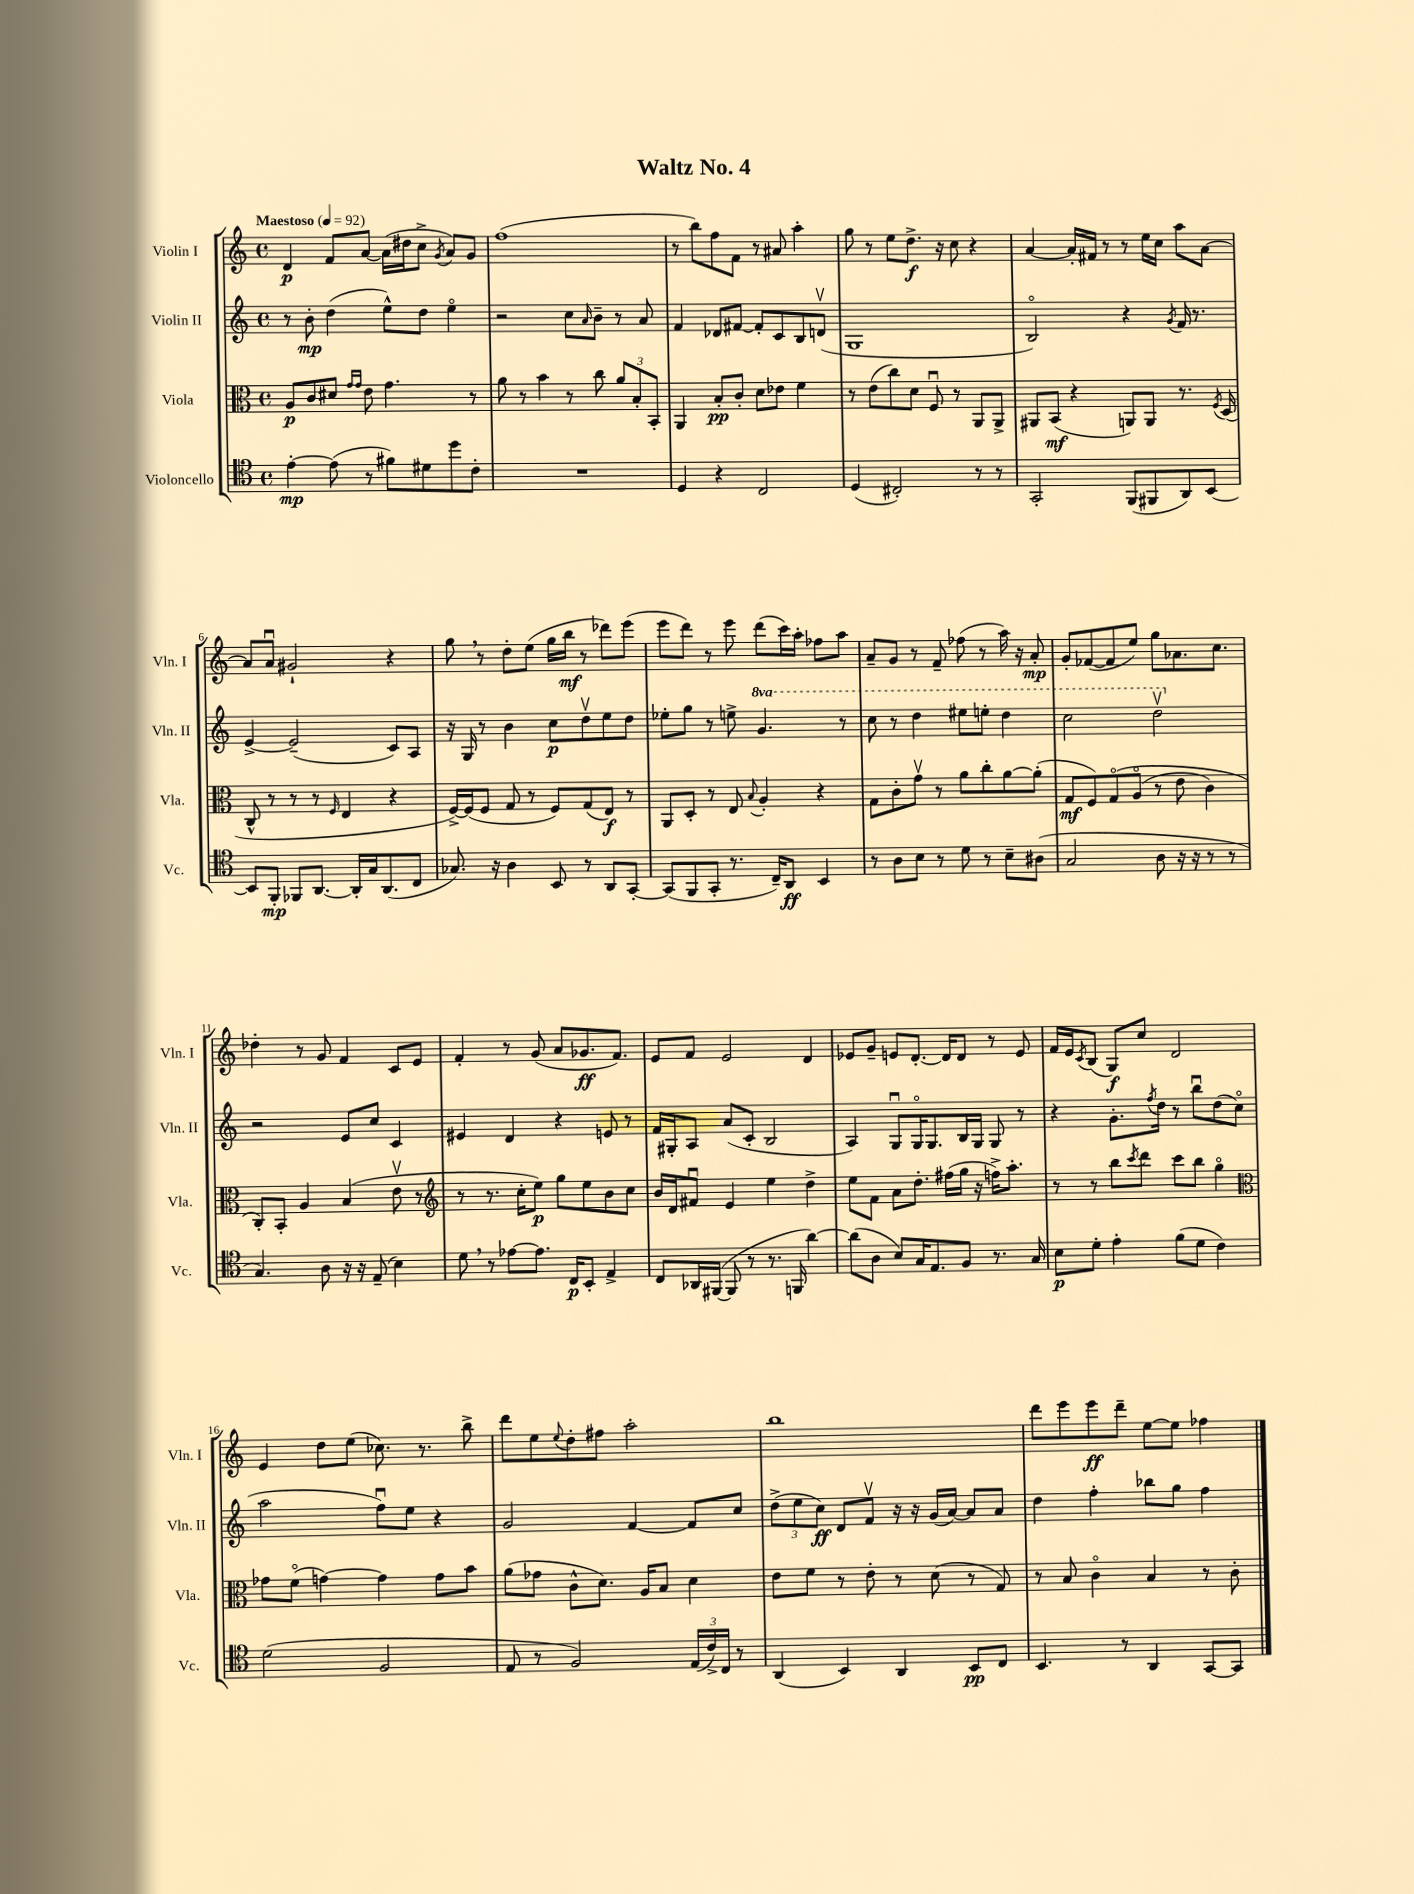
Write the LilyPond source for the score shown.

\header { title = "Waltz No. 4" }
<<
\new StaffGroup <<
\new Staff = "s0" \with { instrumentName = "Violin I" shortInstrumentName = "Vln. I" } {
    \clef treble \key c \major \defaultTimeSignature \time 4/4 \tempo "Maestoso" 4 = 92
    d'4\p f'8 a'8~ a'16( dis''16 c''8-> \acciaccatura { g'8 } a'8) g'8 |
    f''1( |
    r8 b''8) f''8 f'8 r8 ais'8 a''4-. |
    g''8 r8 e''8 d''8.->\f r16 c''8 r4 |
    a'4~ a'16-. fis'16 r8 r8 e''16 c''16 a''8 a'8~ |
    a'8 a'8\downbow gis'2-! r4 |
    g''8 \breathe r8 d''8-. e''8( g''16 b''16\mf r8 des'''8) e'''8( |
    e'''8 d'''8) r8 e'''8 d'''8( c'''16) a''16-. fes''8 a''8 |
    a'8-- g'8 r8 f'8-- fes''8( r8 a''16) r16 a'8-.\mp |
    g'8-. fes'8~( fes'8 e''8) g''8 aes'8. c''8. |
    des''4-. r8 g'8 f'4 c'8 e'8 |
    f'4-. r8 g'8( a'8 ges'8.\ff f'8.) |
    e'8 f'8 e'2 d'4 |
    ees'8 g'8-- e'8 d'8.~-. d'16 d'8 r8 e'8 |
    f'16 e'16 \acciaccatura { c'8 } b8( g8\f) c''8 d'2 |
    e'4 d''8 e''8( ces''8.) r8. b''8-> |
    d'''8 e''8 \appoggiatura { e''8 } d''8-. fis''8 a''2-. |
    b''1 |
    d'''8 e'''8 e'''8\ff d'''8-- e''8~ e''8 fes''4 \bar "|." |
}
\new Staff = "s1" \with { instrumentName = "Violin II" shortInstrumentName = "Vln. II" } {
    \clef treble \key c \major \defaultTimeSignature \time 4/4 \set Staff.ottavationMarkups = #ottavation-simple-ordinals
    r8 b'8-.\mp d''4( e''8-^) d''8 e''4\flageolet |
    r2 c''8 \grace { a'16 } b'8-- r8 a'8 |
    f'4 des'8 fis'8~ fis'8-. c'8 b8 d'8\upbow( |
    g1 |
    b2\flageolet) r4 \acciaccatura { g'8 } f'16 r8. |
    e'4~-> e'2--( c'8) a8 |
    r16 g16 r8 b'4 c''8\p d''8\upbow e''8 d''8 |
    ees''8-. g''8 r8 e''8-> \ottava #1 g''4. r8 |
    c'''8 r8 d'''4 eis'''8 e'''8-. d'''4 |
    c'''2 d'''2\upbow \ottava #0 |
    r2 e'8 c''8 c'4 |
    eis'4 d'4 r4 e'8 r8 |
    f'16 gis16-. a8 a'8( c'8-. b2 |
    a4) g8\downbow g16\flageolet g8. b16 g16 g8 r8 |
    r4 g'8.-. \acciaccatura { f''8 } d''16 r8 b''8\downbow d''8( c''8\flageolet |
    a''2 f''8\downbow) e''8 r4 |
    g'2 f'4~ f'8 c''8 |
    \tuplet 3/2 { d''8->( e''8 c''8\ff) } d'8 f'8\upbow r16 r16 g'16( a'16~) a'8 a'8 |
    d''4 f''4-. bes''8 g''8 f''4 \bar "|." |
}
\new Staff = "s2" \with { instrumentName = "Viola" shortInstrumentName = "Vla." } {
    \clef alto \key c \major \defaultTimeSignature \time 4/4
    a8\p c'8 dis'8 \grace { g'16 g'16 } e'8 g'4. r8 |
    a'8 r8 b'4 r8 c''8 \tuplet 3/2 { a'8 b8-. b,8-. } |
    a,4 b8-.\pp c'8-. d'8 ees'8 f'4 |
    r8 e'8( c''8) d'8 f8\downbow r8 a,8 a,8-> |
    ais,8 b,8\mf( r4 a,8) a,8 r8. \acciaccatura { f8 } d16( |
    c8-^ r8 r8 r8 \grace { f16 } e4 r4 |
    f16~->) f16( f8 g8 r8 f8) g8( e8\f) r8 |
    a,8 d8-. r8 e8 \appoggiatura { b8 } a4-. r4 |
    g8 c'8-. g'8\upbow r8 a'8 c''8-. a'8~ a'8-.( |
    g8\mf f8) g8\flageolet\( a8\flageolet( r8 e'8 c'4) |
    c8-.\) b,8-. a4 b4( e'8\upbow r8 |
    \clef treble r8 r8. c''16-. e''8\p) g''8 e''8 b'8 c''8 |
    b'16 d'16 fis'8\downbow e'4 e''4 d''4-> |
    e''8 f'8 a'8 d''8.-. fis''16( g''16 r16 f''16->) a''8.-. |
    r8 r8 b''8 \acciaccatura { c'''8 } d'''8 c'''8 b''8 g''4\flageolet |
    \clef alto ges'8 f'8\flageolet( g'4~) g'4 g'8 b'8 |
    a'8( ges'8 c'8-^ d'8.) a16 b8 d'4 |
    e'8 f'8 r8 e'8-. r8 d'8( r8 g8) |
    r8 b8 c'4\flageolet b4 r8 c'8-. \bar "|." |
}
\new Staff = "s3" \with { instrumentName = "Violoncello" shortInstrumentName = "Vc." } {
    \clef tenor \key c \major \defaultTimeSignature \time 4/4
    e'4~-.\mp e'8( r8 fis'8) dis'8 d''8 c'8-. |
    R1 |
    d4 r4 c2 |
    d4( cis2-.) r8 r8 |
    g,2-. f,8( fis,8 a,8) b,8~ |
    b,8 f,8-.\mp fes,8 a,8.~ a,16-. g16 a,8.( c8 |
    ges8.) r16 a4 b,8 r8 a,8 g,8~-. |
    g,8( f,8 g,8-. r8. c16--) a,8\ff b,4 |
    r8 a8 b8 r8 d'8 r8 b8-- ais8( |
    g2 a8 r16 r16 r8 r8 |
    g4.) a8 r16 r16 e8--( b4) |
    d'8 \breathe r8 ees'8~ ees'8. c16\p b,8-. e4-> |
    c8 aes,16 fis,16~( fis,8 r8 r8. f,16 a'4~) |
    a'8( a8 b8) g16 e8. f8 r8. g16 |
    b8\p d'8-. e'4-. f'8( d'8 c'4) |
    d'2( f2 |
    e8 r8 f2) \tuplet 3/2 { e16( c'16->) c16 } r8 |
    a,4( b,4) a,4 b,8\pp c8 |
    b,4. r8 a,4 g,8~ g,8 \bar "|." |
}
>>
>>
